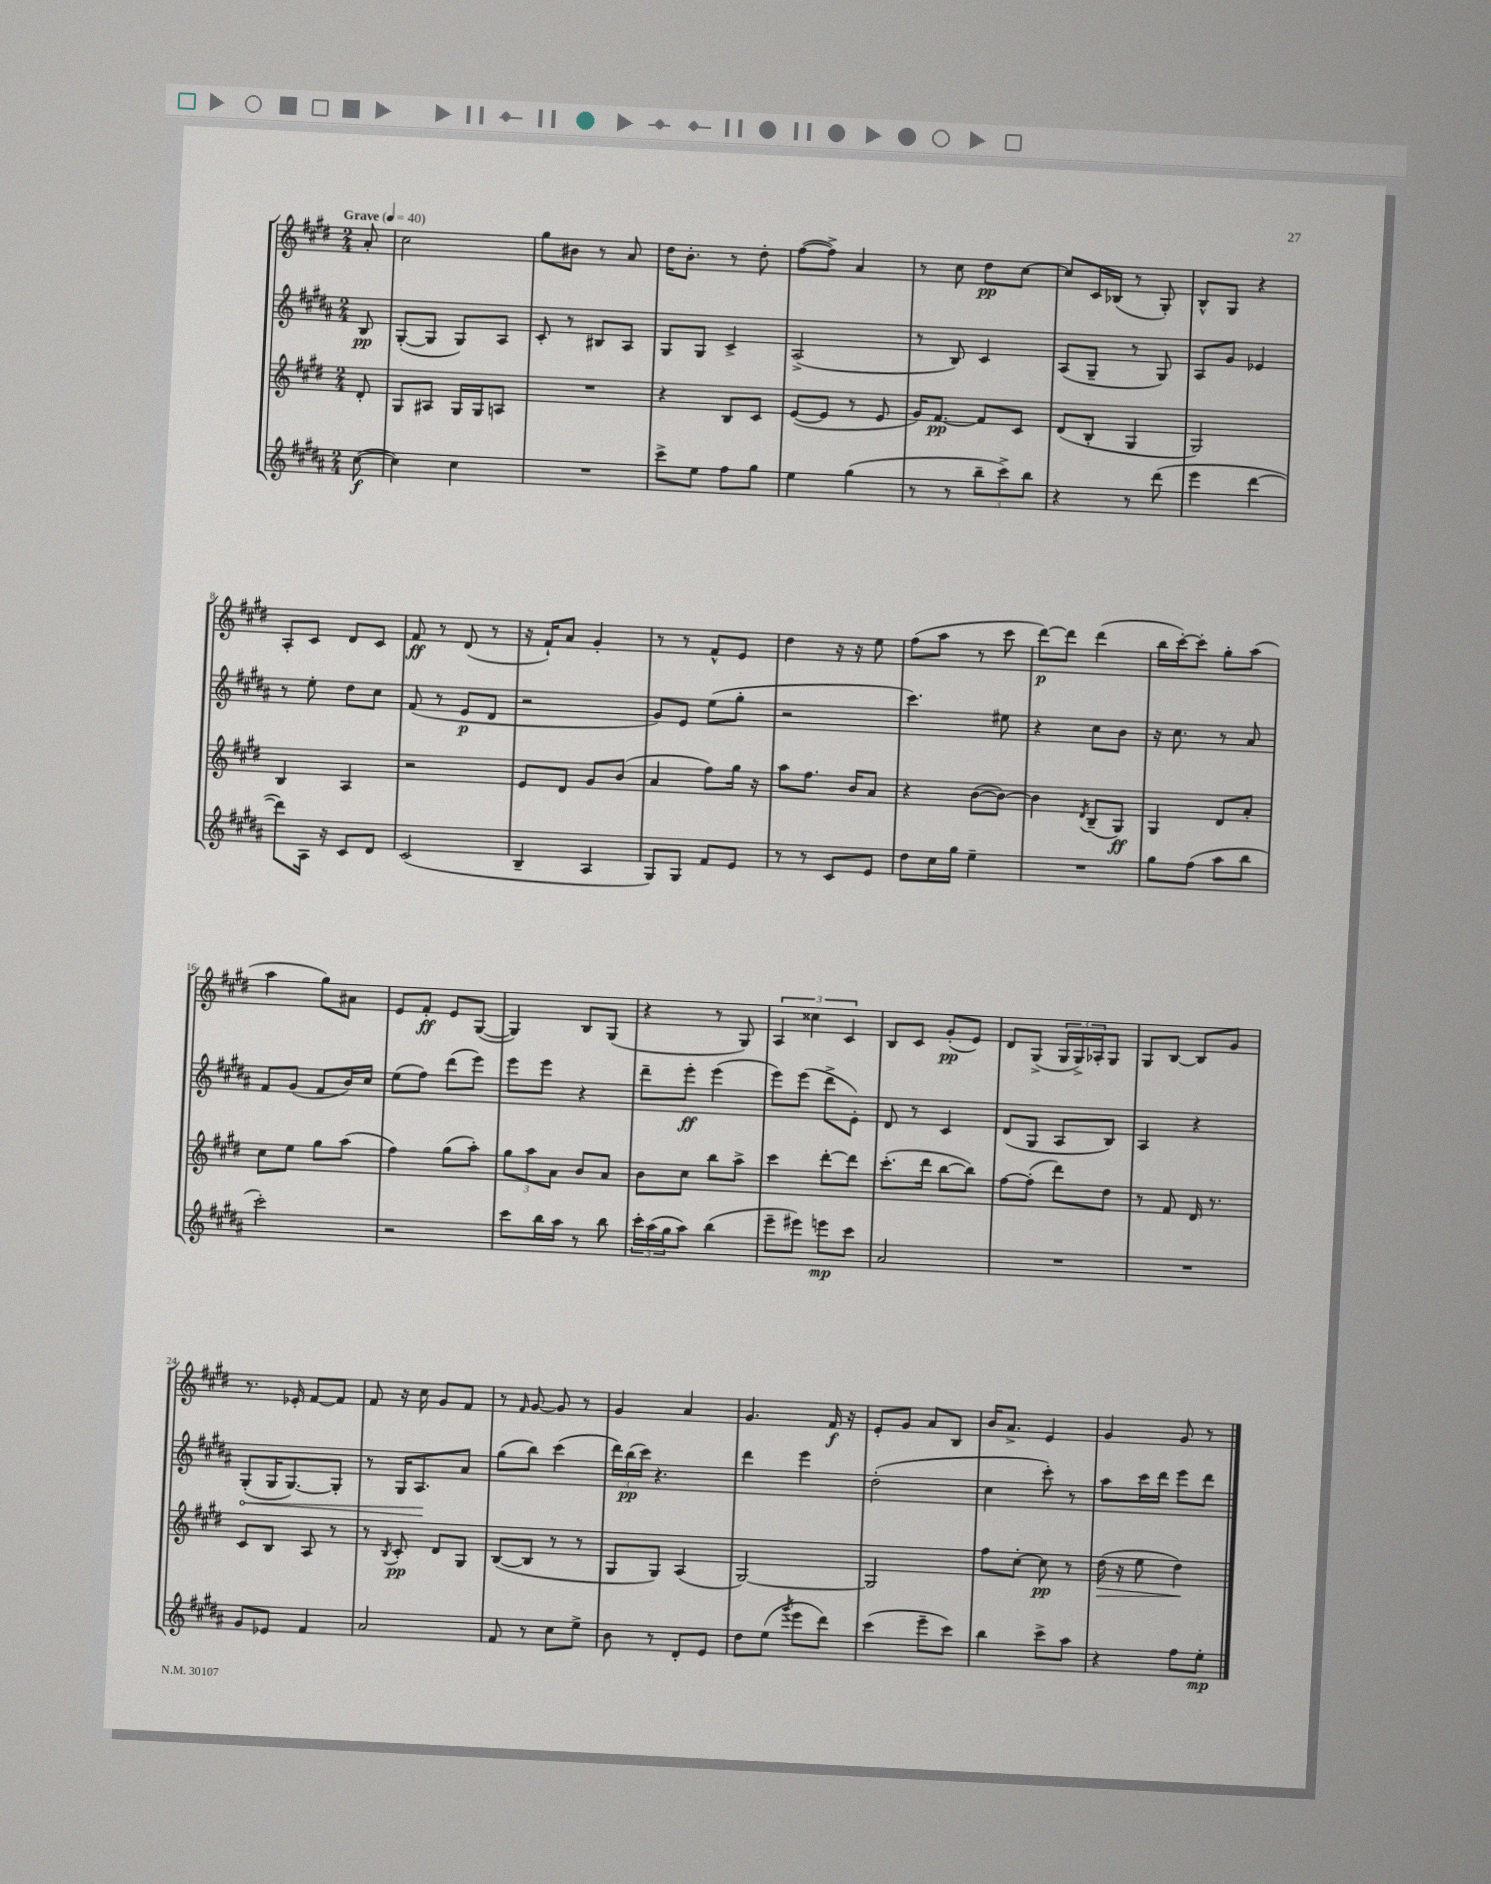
<<
\new StaffGroup <<
\new Staff = "s0" {
    \clef treble \key e \major \numericTimeSignature \time 2/4 \partial 8 \tempo "Grave" 4 = 40
    a'8-. |
    cis''2 |
    gis''8 bis'8 r8 a'8 |
    dis''16 b'8.-. r8 dis''8-. |
    fis''8~( fis''8->) a'4 |
    r8 cis''8 dis''8\pp cis''8~ |
    cis''8 cis'16 bes16( r8 gis8-.) |
    b8-^ gis8 r4 |
    a8-. cis'8 dis'8 cis'8 |
    fis'8\ff r8 dis'8( r8 |
    r16 fis'16-!) a'8 gis'4-. |
    r8 r8 fis'8-^ e'8 |
    dis''4 r16 r16 e''8 |
    fis''8( a''8 r8 cis'''8 |
    dis'''8~\p) dis'''8 dis'''4( |
    b''16 cis'''16~-.) cis'''8-. gis''8-. a''8( |
    a''4 gis''8) ais'8 |
    e'8 fis'8-.\ff e'8 gis8~( |
    gis4) b8 gis8( |
    r4 r8 gis8) |
    \tuplet 3/2 { a4 cisis''4 cis'4 } |
    b8 cis'8 gis'8-.\pp( e'8) |
    dis'8 gis8->( \tuplet 3/2 { gis16 gis16->) aes16-. } gis8 |
    gis8 b8~ b8 gis'8 |
    r8. ees'16-. fis'8~ fis'8 |
    fis'8 r16 cis''16 gis'8 fis'8 |
    r8 \grace { fis'16 } gis'8~ gis'8 r8 |
    gis'4 a'4 |
    gis'4. fis'16\f r16 |
    e'8-. gis'8 a'8 b8 |
    b'16 a'8.-> e'4 |
    gis'4 gis'8 r8 \bar "|." |
}
\new Staff = "s1" {
    \clef treble \key b \major \numericTimeSignature \time 2/4 \partial 8
    b8\pp |
    gis8~-.( gis8 gis8) ais8 |
    cis'8-. r8 bis8 ais8 |
    gis8 gis8 cis'4-> |
    ais2->( |
    r8 b8) cis'4 |
    ais8( gis8-- r8 gis8) |
    ais8 gis'8 ees'4 |
    r8 e''8-. dis''8 cis''8 |
    fis'8( r8 e'8\p dis'8 |
    r2 |
    gis'8) e'8 e''8( gis''8-. |
    r2 |
    cis'''4.) eis''8 |
    r4 cis''8 b'8 |
    r16 cis''8. r8 ais'8 |
    fis'8 gis'8( fis'8 b'16) cis''16 |
    e''8( fis''8) dis'''8( e'''8) |
    e'''8 e'''8 r4 |
    dis'''8-- e'''8-.\ff e'''4( |
    e'''8) e'''8( dis'''8-> e'8-.) |
    dis'8 r8 cis'4 |
    dis'8( gis8 ais8 b8) |
    ais4 r4 |
    \once \override Hairpin.circled-tip = ##t gis8-.\<( gis16 gis8.~) gis8-. |
    r8 gis16 ais8.\! ais'8 |
    gis''8( b''8) cis'''4( |
    \tuplet 3/2 { dis'''16) b''16\pp( cis'''16) } r4. |
    dis'''4 e'''4 |
    dis''2-.( |
    cis''4 cis'''8-.) r8 |
    ais''8 cis'''16 dis'''16 e'''8 dis'''8 \bar "|." |
}
\new Staff = "s2" {
    \clef treble \key e \major \numericTimeSignature \time 2/4 \partial 8
    dis'8-. |
    gis8 ais8 gis16 gis16 a8 |
    R2 |
    r4 b8 cis'8 |
    e'8~( e'8 r8 e'8 |
    gis'16) fis'8.~\pp fis'8 cis'8 |
    dis'8( b8-. gis4 |
    gis2) |
    b4 a4 |
    r2 |
    e'8 dis'8 gis'8 b'8( |
    a'4 fis''8) gis''16 r16 |
    a''8 fis''8. b'16 a'8 |
    r4 b'8~( b'8~) |
    b'4 \acciaccatura { dis'8 } b8--( gis8\ff) |
    gis4 dis'8 a'8-. |
    cis''8 e''8 gis''8 a''8( |
    fis''4) gis''8( a''8-.) |
    \tuplet 3/2 { gis''8 a''8 a'8 } b'8 a'8 |
    b'8 cis''8 b''8 a''8-> |
    cis'''4 dis'''8~-. dis'''8 |
    cis'''8.-.( dis'''16 b''8~ b''8) |
    fis''8~ fis''8-.( dis'''8) dis''8 |
    r8 fis'8 dis'16 r8. |
    cis'8 b8 a8 r8 |
    r8 \acciaccatura { b8 } cis'8-.\pp dis'8 gis8 |
    b8~( b8 r8 r8 |
    gis8 gis8) a4( |
    gis2~) |
    gis2 |
    fis''8 cis''8~-. cis''8\pp r8 |
    dis''16\>( r16 e''8 dis''4\!) \bar "|." |
}
\new Staff = "s3" {
    \clef treble \key b \major \numericTimeSignature \time 2/4 \partial 8
    cis''8~\f( |
    cis''4) cis''4 |
    R2 |
    cis'''8-> e''8 fis''8 gis''8 |
    e''4 gis''4( |
    r8 r8 \tuplet 3/2 { b''8-- cis'''8->) b''8 } |
    r4 r8 dis'''8( |
    e'''4 dis'''4~ |
    dis'''8) ais16 r16 cis'8 dis'8 |
    cis'2( |
    b4-- ais4 |
    gis8) gis8 fis'8 e'8 |
    r8 r8 cis'8 e'8 |
    dis''8 cis''16 gis''16 e''4-- |
    R2 |
    gis''8 fis''8( ais''8 b''8 |
    cis'''2-.) |
    r2 |
    cis'''8 b''16 ais''16 r8 b''8 |
    \tuplet 3/2 { cis'''16-. ais''16( gis''16 } ais''8) b''4( |
    e'''8-- eis'''8) e'''8\mp cis'''8 |
    ais'2 |
    R2 |
    R2 |
    gis'8 ees'8 fis'4 |
    ais'2 |
    fis'8 r8 cis''8 e''8-> |
    b'8 r8 dis'8-. e'8 |
    dis''8 e''8( \acciaccatura { gis'''8 } e'''8 dis'''8) |
    cis'''4( e'''8-- cis'''8) |
    b''4 cis'''8-> ais''8 |
    r4 fis''8 e''8-.\mp \bar "|." |
}
>>
>>
